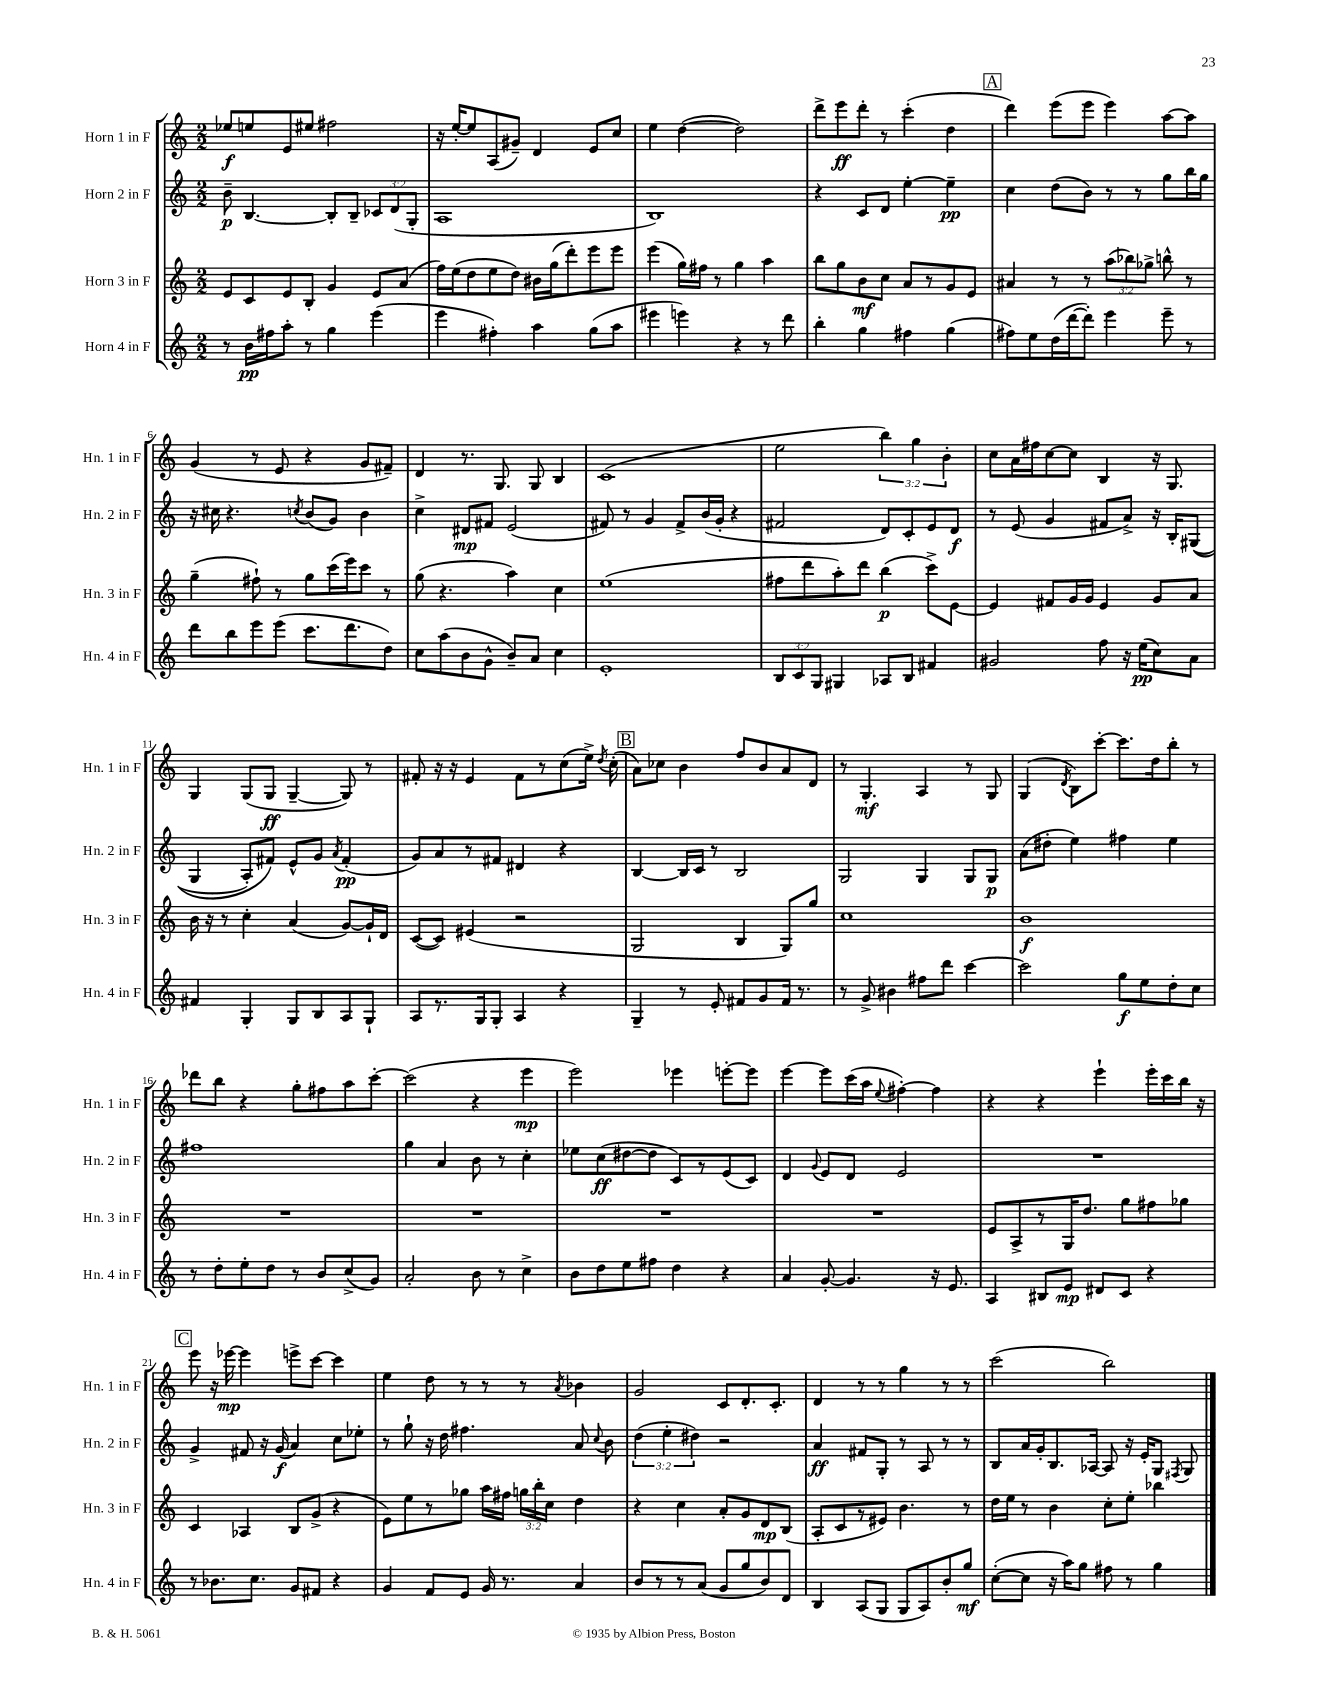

**kern	**dynam	**kern	**dynam	**kern	**dynam	**kern	**dynam
*part4	*part4	*part3	*part3	*part2	*part2	*part1	*part1
*staff4	*staff4	*staff3	*staff3	*staff2	*staff2	*staff1	*staff1
*I"Horn 4 in F	*	*I"Horn 3 in F	*	*I"Horn 2 in F	*	*I"Horn 1 in F	*
*I'Hn. 4 in F	*	*I'Hn. 3 in F	*	*I'Hn. 2 in F	*	*I'Hn. 1 in F	*
*clefG2	*	*clefG2	*	*clefG2	*	*clefG2	*
*k[]	*	*k[]	*	*k[]	*	*k[]	*
*M2/2	*	*M2/2	*	*M2/2	*	*M2/2	*
=1	=1	=1	=1	=1	=1	=1	=1
8r	.	8e/L	.	8b~\	p	8ee-X/L	f
16b\LL	pp	8c/	.	[4.B/	.	8een/	.
16ff#X\J	.	.	.	.	.	.	.
8aa'\J	.	8e/	.	.	.	8e/	.
8r	.	8B'/J	.	.	.	8ee#X/J	.
4gg\	.	4g/	.	8B'/L]	.	2ff#X\	.
.	.	.	.	8B~/J	.	.	.
(4eee\	.	8e/L	.	12c-X/L	.	.	.
.	.	.	.	(12d/	.	.	.
.	.	(8a/J	.	.	.	.	.
.	.	.	.	12G'/J	.	.	.
=2	=2	=2	=2	=2	=2	=2	=2
4eee\	.	16ff\LL)	.	1A	.	16r	.
.	.	(16ee\J	.	.	.	[16ee'/KL	.
.	.	8dd\	.	.	.	8ee/]	.
4ff#X'\)	.	8ee\	.	.	.	(8A/	.
.	.	8dd\J)	.	.	.	8g#X~/J)	.
4aa\	.	16b#X\LL	.	.	.	4d/	.
.	.	(16gg\J	.	.	.	.	.
.	.	8ddd'\)	.	.	.	.	.
(8gg\L	.	8eee\	.	.	.	8e/L	.
8aa\J	.	8eee\J	.	.	.	8cc/J	.
=3	=3	=3	=3	=3	=3	=3	=3
4eee#X\	.	(4eee\	.	1B)	.	4ee\	.
4eeen\)	.	16gg\LL)	.	.	.	([4dd\	.
.	.	16ff#X\JJ	.	.	.	.	.
.	.	8r	.	.	.	.	.
4r	.	4gg\	.	.	.	2dd\])	.
8r	.	4aa\	.	.	.	.	.
8ddd\	.	.	.	.	.	.	.
=4	=4	=4	=4	=4	=4	=4	=4
4bb'\	.	8bb\L	.	4r	.	8ddd^\L	.
.	.	8gg\	.	.	.	8eee\	ff
4gg\	.	8b\	mf	8c/L	.	8ddd'\J	.
.	.	8cc\J	.	8d/J	.	8r	.
4ff#X\	.	8a/L	.	[4ee'\	.	(4ccc'\	.
.	.	8r	.	.	.	.	.
(4gg\	.	8g/	.	4ee~\]	pp	4dd\	.
.	.	8e/J	.	.	.	.	.
!!LO:REH:place=s1:t=A
=5	=5	=5	=5	=5	=5	=5	=5
8ff#X\L)	.	4a#X/	.	4cc\	.	4ddd\)	.
8ee\	.	.	.	.	.	.	.
(16dd\L	.	8r	.	(8dd\L	.	(8eee\L	.
[16ddd\J	.	.	.	.	.	.	.
8ddd'\J])	.	8r	.	8b\J)	.	8eee\J	.
4eee\	.	(12aa\L	.	8r	.	4eee\)	.
.	.	12bb-X\)	.	.	.	.	.
.	.	.	.	8r	.	.	.
.	.	12gg-X^\J	.	.	.	.	.
8eee~\	.	8bbn^^\	.	8gg\L	.	[8aa\L	.
8r	.	8r	.	16bb\L	.	8aa\J]	.
.	.	.	.	16gg\JJ	.	.	.
!!LO:LB:g=z
=6	=6	=6	=6	=6	=6	=6	=6
8ddd\L	.	(4gg~\	.	16r	.	(4g/	.
.	.	.	.	16cc#X\	.	.	.
8bb\	.	.	.	4.r	.	.	.
8eee\	.	8ff#X`\)	.	.	.	8r	.
(8eee\J	.	8r	.	.	.	8e/	.
.	.	.	.	8qccn/	.	.	.
8.ccc\L	.	8gg\L	.	(8b/L	.	4r	.
.	.	(16ccc\L	.	8g/J)	.	.	.
8.ddd\	.	16eee\J)	.	.	.	.	.
.	.	8ccc\J	.	4b\	.	8g/L	.
8dd\J)	.	8r	.	.	.	8f#X~/J)	.
=7	=7	=7	=7	=7	=7	=7	=7
8cc\L	.	(8gg\	.	4cc^\	.	4d/	.
(8aa\	.	4.r	.	.	.	.	.
8b\	.	.	.	8d#X/L	mp	8.r	.
8g^^\J	.	.	.	8f#X/J	.	.	.
.	.	.	.	.	.	8.G/	.
8b~/L)	.	4aa\)	.	(2e/	.	.	.
8a/J	.	.	.	.	.	8G/	.
4cc\	.	4cc\	.	.	.	4B/	.
=8	=8	=8	=8	=8	=8	=8	=8
1e'	.	(1ee	.	8f#X/)	.	(1c	.
.	.	.	.	8r	.	.	.
.	.	.	.	4g/	.	.	.
.	.	.	.	8f#^/L	.	.	.
.	.	.	.	(16b/L	.	.	.
.	.	.	.	16g'/JJ	.	.	.
.	.	.	.	4r	.	.	.
=9	=9	=9	=9	=9	=9	=9	=9
12B/L	.	8ff#X\L	.	2f#X/	.	2ee\	.
12c/	.	.	.	.	.	.	.
.	.	8ddd\	.	.	.	.	.
12G/J	.	.	.	.	.	.	.
4G#X/	.	8aa'\)	.	.	.	.	.
.	.	8ddd\J	.	.	.	.	.
8A-X/L	.	(4bb\	p	8d/L)	.	6bb\)	.
8B/J	.	.	.	8c'/	.	.	.
.	.	.	.	.	.	6gg\	.
4f#X/	.	8ccc^\L)	.	8e/	.	.	.
.	.	.	.	.	.	6b'\	.
.	.	[8e\J	.	8d/J	f	.	.
=10	=10	=10	=10	=10	=10	=10	=10
2g#X/	.	4e/]	.	8r	.	8cc\L	.
.	.	.	.	(8e/	.	16a\L	.
.	.	.	.	.	.	16ff#X\J	.
.	.	8f#X/L	.	4g/	.	[8cc\	.
.	.	16g/L	.	.	.	8cc\J]	.
.	.	16g/JJ	.	.	.	.	.
8ff\	.	4e/	.	8f#X/L	.	4B/	.
16r	.	.	.	8a^/J)	.	.	.
(16ee\KL	pp	.	.	.	.	.	.
8cc\)	.	8g/L	.	16r	.	16r	.
.	.	.	.	16B'/KL	.	8.G/	.
8a\J	.	8a/J	.	((8G#X/J	.	.	.
!!LO:LB:g=z
=11	=11	=11	=11	=11	=11	=11	=11
4f#X/	.	16b\	.	4G/	.	4G/	.
.	.	16r	.	.	.	.	.
.	.	8r	.	.	.	.	.
4G'/	.	4cc'\	.	8A'/L)	.	(8G/L	.
.	.	.	.	8f#X/J)	.	8G/J	ff
8G/L	.	(4a/	.	8e^^/L	.	[4G~/	.
8B/	.	.	.	8g/J	.	.	.
.	.	.	.	8qa/	.	.	.
8A/	.	[8g/L)	.	(4f#'/	pp	8G/])	.
8G`/J	.	16g`/L]	.	.	.	8r	.
.	.	16d/JJ	.	.	.	.	.
=12	=12	=12	=12	=12	=12	=12	=12
8A/L	.	([8c/L	.	8g/L)	.	8f#X'/	.
8.r	.	8c/J])	.	8a/	.	16r	.
.	.	.	.	.	.	16r	.
.	.	(4e#X/	.	8r	.	4e/	.
16G/k	.	.	.	.	.	.	.
8G'/J	.	.	.	8f#X/J	.	.	.
4A/	.	2r	.	4d#X/	.	8f#\L	.
.	.	.	.	.	.	8r	.
4r	.	.	.	4r	.	(8cc\	.
.	.	.	.	.	.	16ee^\Jk)	.
.	.	.	.	.	.	8qdd/	.
.	.	.	.	.	.	(16cc'\	.
!!LO:REH:place=s1:t=B
=13	=13	=13	=13	=13	=13	=13	=13
4G~/	.	2G/	.	[4B/	.	8a\L)	.
.	.	.	.	.	.	8cc-X\J	.
8r	.	.	.	16B/LL]	.	4b\	.
.	.	.	.	16c/JJ	.	.	.
8e'/	.	.	.	8r	.	.	.
8f#X/L	.	4B/	.	2B/	.	8ff/L	.
8g/	.	.	.	.	.	8b/	.
16f#/Jk	.	8G/L)	.	.	.	8a/	.
8.r	.	.	.	.	.	.	.
.	.	8gg/J	.	.	.	8d/J	.
=14	=14	=14	=14	=14	=14	=14	=14
8r	.	1cc	.	2G/	.	8r	.
8g^/	.	.	.	.	.	4.G'/	mf
4b#X\	.	.	.	.	.	.	.
8ff#X\L	.	.	.	4G/	.	4A/	.
8ddd\J	.	.	.	.	.	.	.
[4ccc\	.	.	.	8G/L	.	8r	.
.	.	.	.	8G/J	p	8G/	.
=15	=15	=15	=15	=15	=15	=15	=15
2ccc\]	.	1b	f	(8a\L	.	(4G/	.
.	.	.	.	8dd#X'\J	.	.	.
.	.	.	.	.	.	8qd/	.
.	.	.	.	4ee\)	.	8B\L)	.
.	.	.	.	.	.	[8ccc'\J	.
8gg\L	f	.	.	4ff#X\	.	8.ccc\L]	.
8ee\	.	.	.	.	.	.	.
.	.	.	.	.	.	16dd\k	.
8dd'\	.	.	.	4ee\	.	8bb'\J	.
8cc\J	.	.	.	.	.	8r	.
!!LO:LB:g=z
=16	=16	=16	=16	=16	=16	=16	=16
8r	.	1r	.	1ff#X	.	8ddd-X\L	.
8dd'\L	.	.	.	.	.	8bb\J	.
8ee'\	.	.	.	.	.	4r	.
8dd\J	.	.	.	.	.	.	.
8r	.	.	.	.	.	8gg'\L	.
8b/L	.	.	.	.	.	8ff#X\	.
(8cc^/	.	.	.	.	.	8aa\	.
8g/J)	.	.	.	.	.	[8ccc'\J	.
=17	=17	=17	=17	=17	=17	=17	=17
2a'/	.	1r	.	4gg\	.	(2ccc\]	.
.	.	.	.	4a/	.	.	.
8b\	.	.	.	8b\	.	4r	.
8r	.	.	.	8r	.	.	.
4cc^\	.	.	.	4cc'\	.	4eee\	mp
=18	=18	=18	=18	=18	=18	=18	=18
8b\L	.	1r	.	8ee-X\L	.	2eee\)	.
8dd\	.	.	.	(8cc\	ff	.	.
8ee\	.	.	.	[8dd#X\	.	.	.
8ff#X\J	.	.	.	8dd#\J]	.	.	.
4dd\	.	.	.	8c/L)	.	4eee-X\	.
.	.	.	.	8r	.	.	.
4r	.	.	.	(8e/	.	[8eeen'\L	.
.	.	.	.	8c/J)	.	8eee\J]	.
=19	=19	=19	=19	=19	=19	=19	=19
4a/	.	1r	.	4d/	.	[4eee\	.
.	.	.	.	8qqg/	.	.	.
[8g'/	.	.	.	8e/L	.	8eee\L]	.
4.g/]	.	.	.	8d/J	.	(16ccc\L	.
.	.	.	.	.	.	16aa\JJ	.
.	.	.	.	.	.	8qqee/	.
.	.	.	.	2e/	.	[4ff#X'\)	.
16r	.	.	.	.	.	4ff#\]	.
8.e/	.	.	.	.	.	.	.
=20	=20	=20	=20	=20	=20	=20	=20
4A/	.	8e/L	.	1r	.	4r	.
.	.	8A^/	.	.	.	.	.
8B#X/L	.	8r	.	.	.	4r	.
8e/J	mp	16G/K	.	.	.	.	.
.	.	8.dd/J	.	.	.	.	.
8d#X/L	.	.	.	.	.	4eee`\	.
8c/J	.	8gg\L	.	.	.	.	.
4r	.	8ff#X\	.	.	.	16eee'\LL	.
.	.	.	.	.	.	16ccc\	.
.	.	8gg-X\J	.	.	.	16bb\JJ	.
.	.	.	.	.	.	16r	.
!!LO:LB:g=z
!!LO:REH:place=s1:t=C
=21	=21	=21	=21	=21	=21	=21	=21
8r	.	4c/	.	4g^/	.	8eee\	.
8.b-X\L	.	.	.	.	.	16r	.
.	.	.	.	.	.	[16eee-X\	mp
.	.	4A-X/	.	8f#X/	.	4eee-\]	.
8.cc\J	.	.	.	.	.	.	.
.	.	.	.	16r	.	.	.
.	.	.	.	(16g/	f	.	.
8g/L	.	8B/L	.	4a/)	.	8eeen^\L	.
8f#X/J	.	(8g^/J	.	.	.	[8ccc\J	.
4r	.	4r	.	8cc\L	.	4ccc\]	.
.	.	.	.	8ee-X'\J	.	.	.
=22	=22	=22	=22	=22	=22	=22	=22
4g/	.	8e\L)	.	8r	.	4ee\	.
.	.	8ee\	.	8gg`\	.	.	.
8f/L	.	8r	.	16r	.	8dd\	.
.	.	.	.	16dd\	.	.	.
8e/J	.	8gg-X\J	.	4.ff#X\	.	8r	.
16g/	.	16aa\LL	.	.	.	8r	.
8.r	.	16ff#X\JJ	.	.	.	.	.
.	.	24ggn\LL	.	.	.	8r	.
.	.	24bb'\	.	.	.	.	.
.	.	24cc\JJ	.	.	.	.	.
.	.	.	.	.	.	8qa/	.
4a/	.	4dd\	.	8a/	.	4b-X\	.
.	.	.	.	8qqcc/	.	.	.
.	.	.	.	8b\	.	.	.
=23	=23	=23	=23	=23	=23	=23	=23
8b/L	.	4r	.	(6dd\	.	2g/	.
8r	.	.	.	.	.	.	.
.	.	.	.	6ee'\	.	.	.
8r	.	4cc\	.	.	.	.	.
.	.	.	.	6dd#X\)	.	.	.
(8a/J	.	.	.	.	.	.	.
8g/L	.	8a'/L	.	2r	.	8c/L	.
8gg/	.	8g/	.	.	.	8.d'/	.
8b/)	.	8d/	mp	.	.	.	.
.	.	.	.	.	.	8.c'/J	.
8d/J	.	(8B/J	.	.	.	.	.
=24	=24	=24	=24	=24	=24	=24	=24
4B/	.	8A'/L	.	4a/	ff	4d/	.
.	.	8c/	.	.	.	.	.
(8A/L	.	8r	.	8f#X/L	.	8r	.
8G/J	.	8e#X/J)	.	8G'/J	.	8r	.
8G/L	.	4.b\	.	8r	.	4gg\	.
8A/)	.	.	.	8A/	.	.	.
8b'/	.	.	.	8r	.	8r	.
8gg/J	mf	8r	.	8r	.	8r	.
=25	=25	=25	=25	=25	=25	=25	=25
([8cc'\L	.	16dd\LL	.	8B/L	.	(2ccc\	.
.	.	16ee\JJ	.	.	.	.	.
8cc\J]	.	8r	.	16a/L	.	.	.
.	.	.	.	16g'/J	.	.	.
16r	.	4b\	.	8.B/	.	.	.
16aa\KL)	.	.	.	.	.	.	.
8gg\J	.	.	.	.	.	.	.
.	.	.	.	[16A-X/Jk	.	.	.
8ff#X\	.	8cc'\L	.	8A-/]	.	2bb\)	.
8r	.	8ee'\J	.	16r	.	.	.
.	.	.	.	16e'/KL	.	.	.
4gg\	.	4bb-X\	.	8G/J	.	.	.
.	.	.	.	8qF#X/	.	.	.
.	.	.	.	8G/	.	.	.
==	==	==	==	==	==	==	==
*-	*-	*-	*-	*-	*-	*-	*-
